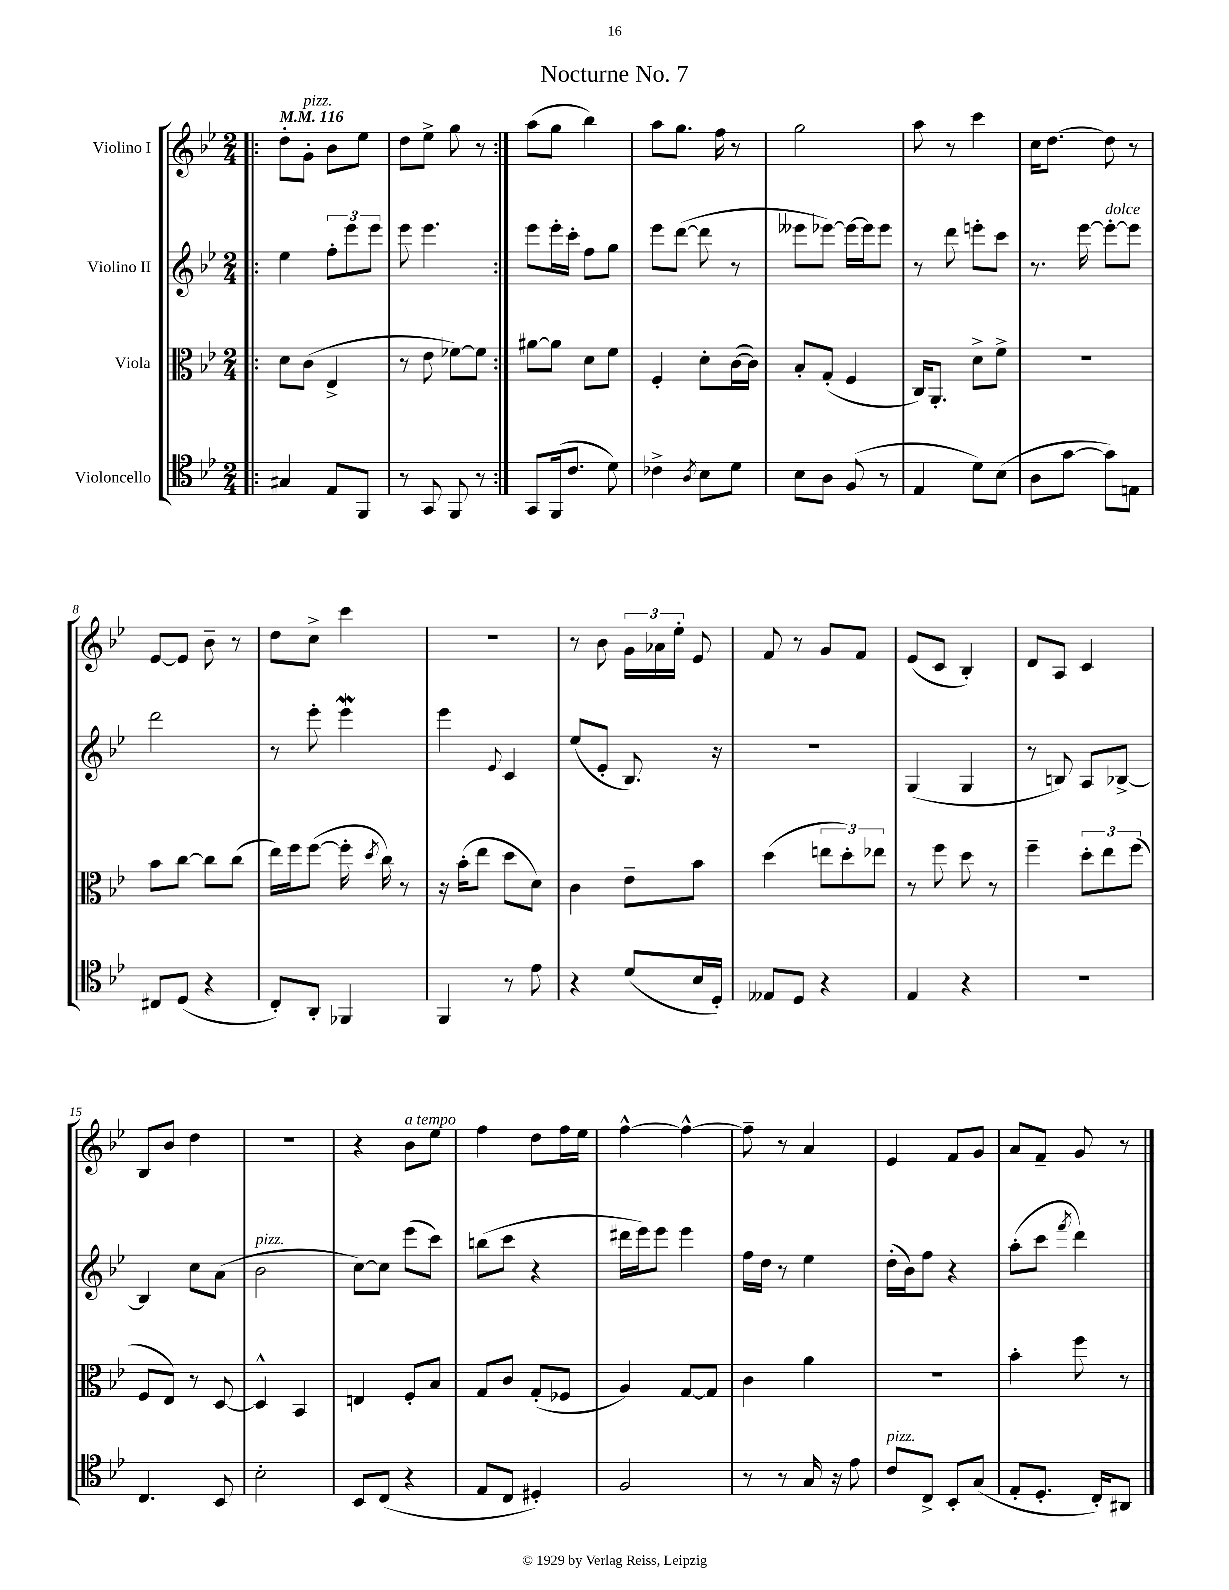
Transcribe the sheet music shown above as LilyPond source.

\header { title = "Nocturne No. 7" }
<<
\new StaffGroup <<
\new Staff = "s0" \with { instrumentName = "Violino I" } {
    \clef treble \key bes \major \numericTimeSignature \time 2/4 \tempo 4 = 116
    \autoBeamOff \repeat volta 2 { \bar ".|:" d''8[-. g'8]-.^\markup { \italic "pizz." } bes'8[ ees''8] |
    d''8[ ees''8]-> g''8 r8 | }
    a''8[( g''8] bes''4) |
    a''8[ g''8.] f''16 r8 |
    g''2 |
    a''8 r8 c'''4 |
    c''16[ d''8.]~ d''8 r8 |
    ees'8[~ ees'8] bes'8-- r8 |
    d''8[ c''8]-> c'''4 |
    r2 |
    r8 bes'8 \tuplet 3/2 { g'16[ aes'16 ees''16]-. } ees'8 |
    f'8 r8 g'8[ f'8] |
    ees'8[( c'8] bes4-.) |
    d'8[ a8] c'4 |
    bes8[ bes'8] d''4 |
    r2 |
    r4 bes'8[^\markup { \italic "a tempo" } ees''8] |
    f''4 d''8[ f''16 ees''16] |
    f''4~-^ f''4~-^ |
    f''8-- r8 a'4 |
    ees'4 f'8[ g'8] |
    a'8[ f'8]-- g'8 r8 \bar "|." |
}
\new Staff = "s1" \with { instrumentName = "Violino II" } {
    \clef treble \key bes \major \numericTimeSignature \time 2/4
    \autoBeamOff \repeat volta 2 { \bar ".|:" ees''4 \tuplet 3/2 { f''8[-. ees'''8 ees'''8] } |
    ees'''8 ees'''4. | }
    ees'''8[ ees'''16-. c'''16]-. f''8[ g''8] |
    ees'''8[ d'''8]~( d'''8 r8 |
    eeses'''8[ ees'''8]~) ees'''16[~ ees'''16 ees'''8] |
    r8 d'''8 e'''8[-. c'''8] |
    r8. ees'''16~ ees'''8[~-.^\markup { \italic "dolce" } ees'''8] |
    d'''2 |
    r8 ees'''8-. ees'''4\mordent |
    ees'''4 \appoggiatura { ees'8 } c'4 |
    ees''8[( ees'8]-. bes8.) r16 |
    R2 |
    g4( g4 |
    r8 b8) a8[ bes8]~-> |
    bes4 c''8[ a'8]( |
    bes'2^\markup { \italic "pizz." } |
    c''8[~) c''8] ees'''8[( c'''8]) |
    b''8[( c'''8] r4 |
    dis'''16[ ees'''16) ees'''8] ees'''4 |
    f''16[ d''16] r8 ees''4 |
    d''16[-.( bes'16) f''8] r4 |
    a''8[-.( c'''8] \acciaccatura { f'''8 } d'''4) \bar "|." |
}
\new Staff = "s2" \with { instrumentName = "Viola" } {
    \clef alto \key bes \major \numericTimeSignature \time 2/4
    \autoBeamOff \repeat volta 2 { \bar ".|:" d'8[ c'8]( ees4-> |
    r8 ees'8 fes'8[~) fes'8] | }
    ais'8[~ ais'8] d'8[ f'8] |
    f4-. d'8[-. c'16~( c'16]) |
    bes8[-. g8]-.( f4 |
    c16[) a,8.]-. d'8[-> f'8]-> |
    R2 |
    bes'8[ c''8]~ c''8[ c''8]( |
    ees''16[) f''16 f''8]~( f''16-. \acciaccatura { d''8 } c''16) r8 |
    r16 bes'16[-.( ees''8] d''8[ d'8]) |
    c'4 ees'8[-- bes'8] |
    d''4( \tuplet 3/2 { e''8[ d''8-.) ees''8] } |
    r8 f''8 d''8 r8 |
    f''4-- \tuplet 3/2 { d''8[-. ees''8 f''8]( } |
    f8[ ees8]) r8 d8~ |
    d4-^ bes,4 |
    e4 f8[-. bes8] |
    g8[ c'8] g8[-.( fes8] |
    a4) g8[~ g8] |
    c'4 a'4 |
    r2 |
    bes'4-. f''8 r8 \bar "|." |
}
\new Staff = "s3" \with { instrumentName = "Violoncello" } {
    \clef tenor \key bes \major \numericTimeSignature \time 2/4
    \autoBeamOff \repeat volta 2 { \bar ".|:" gis4 ees8[ f,8] |
    r8 g,8 f,8 r8 | }
    g,8[ f,16( c'8.] d'8) |
    ces'4-> \acciaccatura { a8 } bes8[ d'8] |
    bes8[ a8] f8( r8 |
    ees4 d'8[) bes8]( |
    a8[ g'8]~ g'8[) e8] |
    cis8[ d8]( r4 |
    c8[-.) a,8]-. fes,4 |
    f,4 r8 ees'8 |
    r4 d'8[( bes16 d16]-.) |
    eeses8[ d8] r4 |
    ees4 r4 |
    R2 |
    c4. bes,8 |
    bes2-. |
    bes,8[ c8]( r4 |
    ees8[ c8] dis4-.) |
    f2 |
    r8 r8 g16 r16 ees'8 |
    c'8[^\markup { \italic "pizz." } c8]-> bes,8[-. g8]( |
    ees8[-. d8.]-. c16[-.) ais,8] \bar "|." |
}
>>
>>
